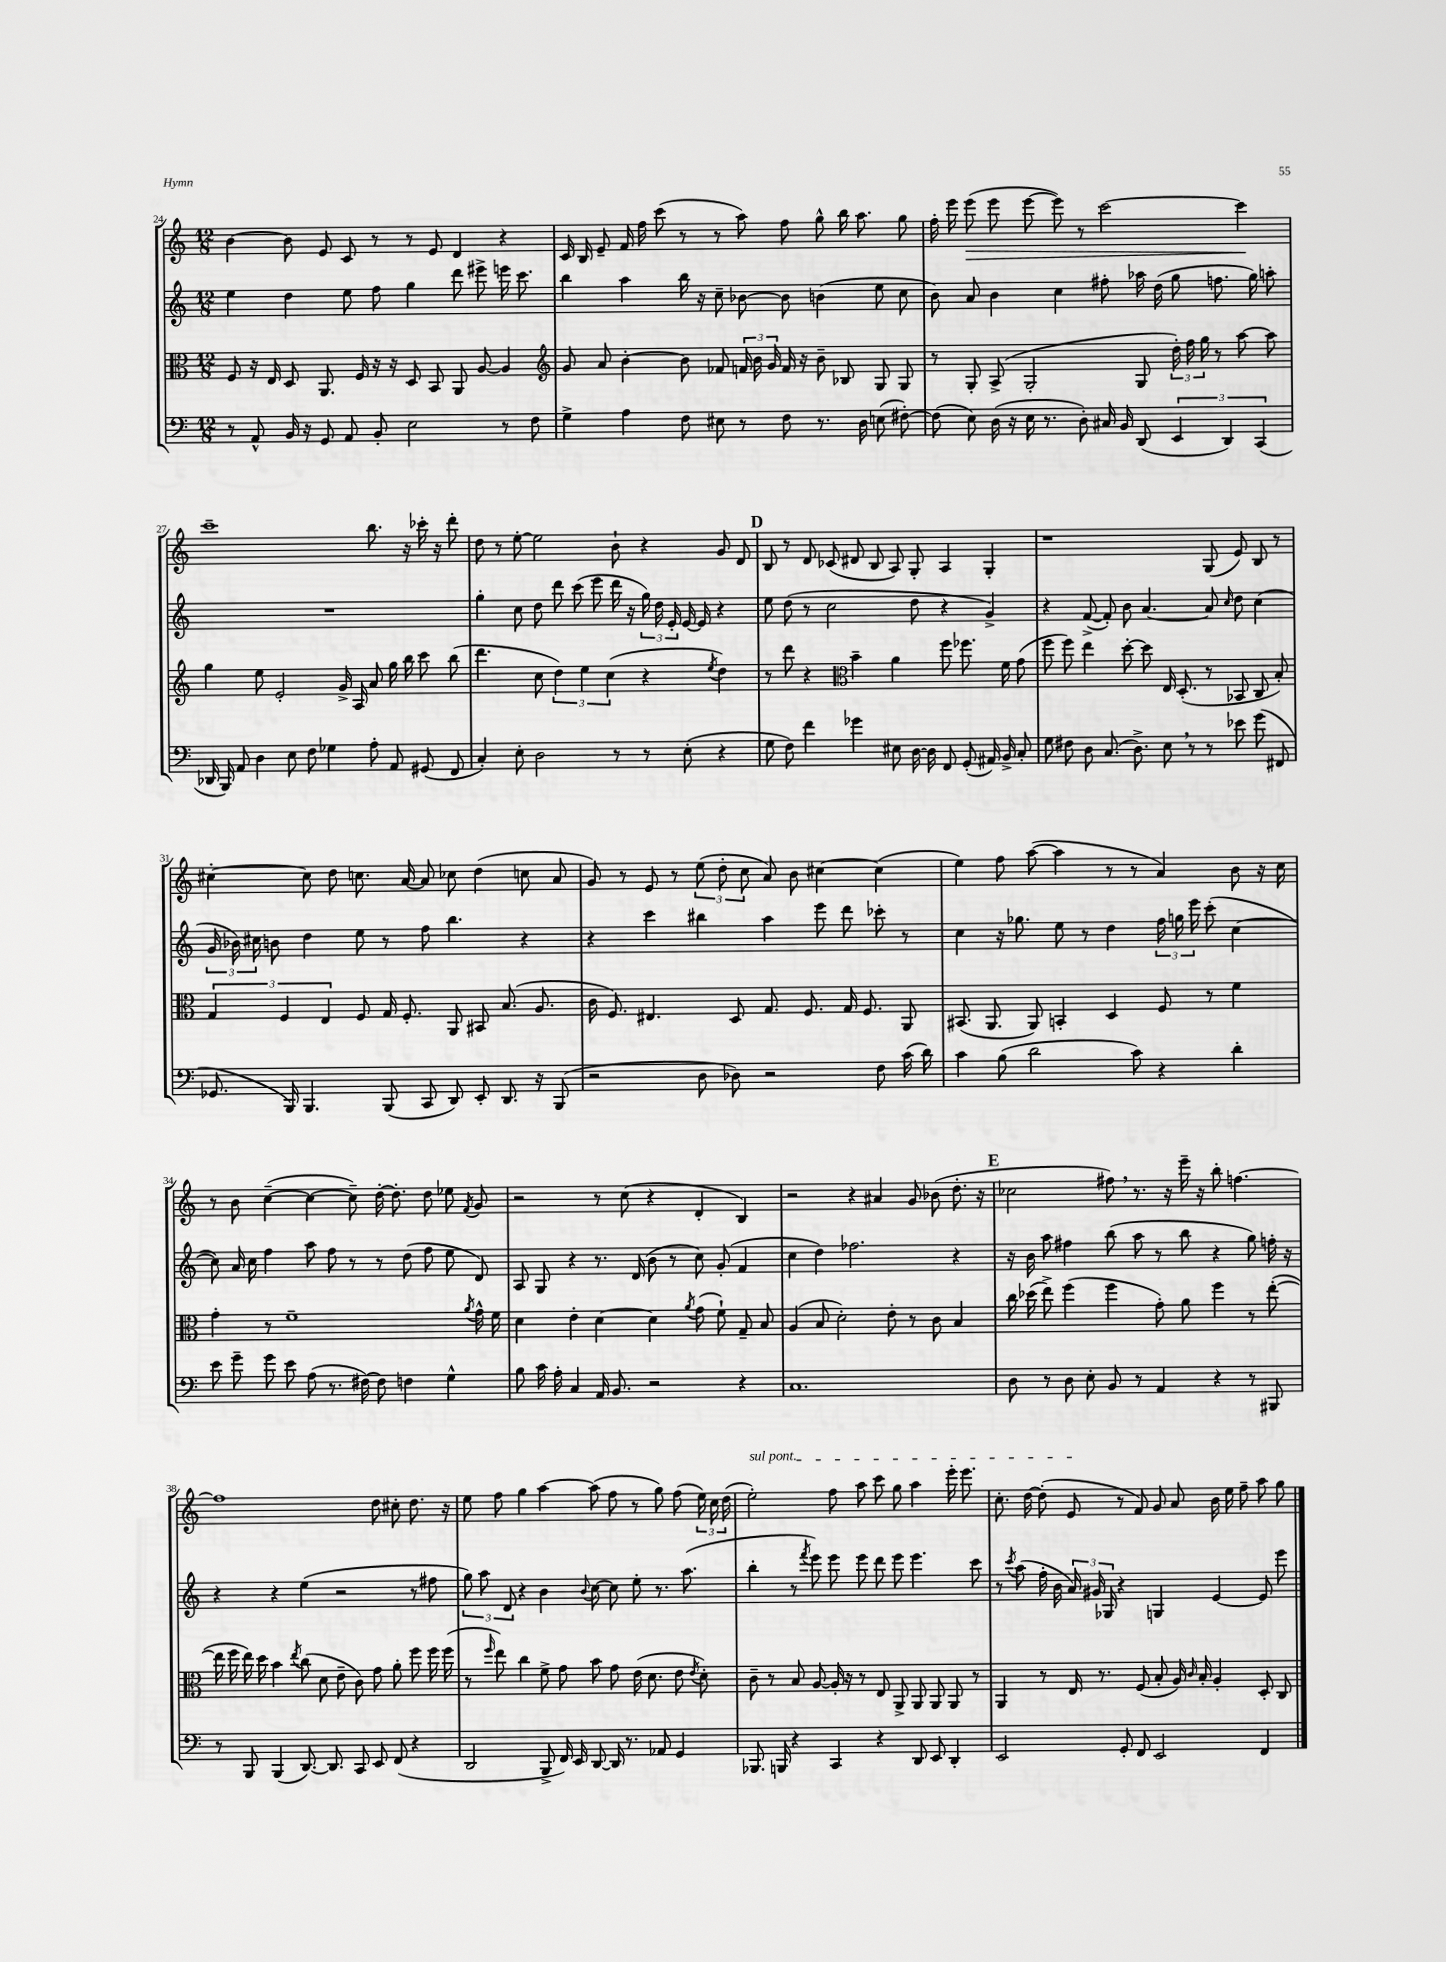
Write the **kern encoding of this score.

**kern	**kern	**kern	**kern
*staff4	*staff3	*staff2	*staff1
*clefF4	*clefC3	*clefG2	*clefG2
*k[]	*k[]	*k[]	*k[]
*M12/8	*M12/8	*M12/8	*M12/8
8r	8F	4ee	[4b
8AA^^	16r	.	.
.	16E	.	.
16BB	8D	4dd	8b]
16r	.	.	.
8GG	8.AA	.	8e
8AA	.	8ee	8c
.	16F	.	.
8BB'	16r	8ff	8r
.	16r	.	.
2E	8D	4gg	8r
.	8BB	.	8e
.	8AA	8ddd	4d
.	[8A	8eee#^	.
8r	4A]	16eee	4r
.	.	8.ccc	.
8F	.	.	.
=	=	=	=
*	*clefG2	*	*
4G^	8g	4bb	16c
.	.	.	16B
.	8a	.	8e~
4A	[4b'	4aa	16f
.	.	.	16ff
.	.	.	(8ccc
8F	8b]	16bb	8r
.	.	16r	.
8E#	8f-	8cc~	8r
8r	24f	[8b-	8aa)
.	24b	.	.
.	24g	.	.
8F	16f	8b-]	8ff
.	16r	.	.
8.r	8b~	(4b	8gg^^
.	8B-	.	16bb
16D	.	.	8.aa
(8E	8G	8ee	.
[8F#')	8G	8cc	8gg
=	=	=	=
(8F#]	8r	8b)	16ff'
.	.	.	16eee
8E)	8G'	8a	(8eee
(16D	(8A^	4b	8eee
16r	.	.	.
16E	2G'	.	[8eee
8.r	.	.	.
.	.	4cc	8eee])
8D')	.	.	8r
16C#	.	8ff#'	[2ccc
16BB	.	.	.
(8DD	8G	16aa-	.
.	.	(16dd	.
6EE	24dd')	8gg	.
.	24ff	.	.
.	24gg	.	.
.	8r	8.ff	.
6DD)	.	.	.
.	[8aa	.	4ccc]
.	.	16gg)	.
(6CC	.	.	.
.	8aa]	8aa'	.
=	=	=	=
16DD-	4gg	1.r	1ccc~
16BBB)	.	.	.
8AA	.	.	.
4D	8ee	.	.
.	2e'	.	.
8E	.	.	.
8F	.	.	.
4G-	.	.	.
.	16g^	.	.
.	16A	.	.
8A'	8a	.	8.bb
8AA	16gg	.	.
.	16bb	.	16r
(8GG#	8ccc	.	16ccc-'
.	.	.	16r
8FF	(8bb	.	8ddd'
=	=	=	=
4C')	4.ddd	4gg'	8dd
.	.	.	8r
8E'	.	8cc	[8ee'
2D	8cc	8dd	2ee]
.	6dd)	8ddd	.
.	.	(8ccc	.
.	6ee	.	.
.	.	8eee	.
.	(6cc	.	.
8r	.	16ddd	8b`
.	.	16r	.
8r	4r	24gg)	4r
.	.	24dd	.
.	.	24e'	.
(8E'	.	[16e	.
.	.	16e]	.
.	8qee	.	.
4r	4dd)	4r	8g
.	.	.	8d
=	=	=	=
8G	8r	8ee	8B
8F)	8ddd	(8dd	8r
4f	4r	8r	8d
.	.	2cc	(8c-
*	*clefC3	*	*
4g-	4b~	.	8d#
.	.	.	8B
8E#	4a	.	8A)
[16D	.	8dd	8G'
16D]	.	.	.
8FF	8ff	4r	4A
(8GG'	8.ff-	.	.
16AA#)	.	4g^)	4G'
16BB^	16f	.	.
8C'	(8g	.	.
=	=	=	=
8G	8ff	4r	1r
8F#	8ff)	.	.
8D	4ee	([8f^	.
(8.C	.	8f'])	.
.	[8dd'	8b	.
8.D^)	.	.	.
.	8dd]	[4.a	.
8E	16E	.	.
.	(8.D'	.	.
8r	.	.	.
8r	8r	8a]	(8G
.	.	16qqcc	.
8e-	8BB-	8dd	8e)
(8g	8C	(4cc	8B
8FF#	8B')	.	8r
=	=	=	=
8.GG-	6G	24g	[4cc#'
.	.	24b-)	.
.	.	24cc#	.
.	.	8b	.
.	6F	.	.
16BBB)	.	.	.
4.BBB	.	4dd	8cc#]
.	6E	.	.
.	.	.	8dd
.	8F	8ee	8.cc
(8BBB	16G	8r	.
.	8.F'	.	[16a
8CC	.	8ff	8a]
8DD)	8AA	4.bb	8cc-
8EE'	8BB#	.	(4dd
8.DD	(8.B	.	.
.	.	4r	8cc
16r	8.A	.	.
(8BBB	.	.	8a
=	=	=	=
2r	16c	4r	8g)
.	8.F)	.	.
.	.	.	8r
.	4.E#	4ccc	8e
.	.	.	8r
8D	.	4bb#	(12ee
.	.	.	12dd'
8D-)	8D	.	.
.	.	.	12cc
2r	8.G	4aa	8a)
.	.	.	8b
.	8.F	.	.
.	.	8eee	[4cc#
.	16G	8ddd	.
.	8.F	.	.
8F	.	8ccc-'	(4cc#]
(16c	8AA	8r	.
16d)	.	.	.
=	=	=	=
4c	(8.BB#	4cc	4ee)
.	8.AA	.	.
(8B	.	16r	8ff
.	.	8.gg-	.
2d	8AA)	.	([8aa
.	4BB'	8ee	4aa]
.	.	8r	.
.	4D	4dd	8r
8c)	.	.	8r
4r	8F	24ff	4a)
.	.	24gg	.
.	.	24eee	.
.	8r	(8ccc'	.
4d'	4f	[4cc	8b
.	.	.	16r
.	.	.	16cc
=	=	=	=
8e	4g'	8cc])	8r
8g~	.	16a	8b
.	.	16cc	.
8g	8r	4ff	([4cc~
8e	1f~	.	.
(8A	.	8aa	4cc_
8.r	.	8ff	.
.	.	8r	8cc~])
[16F#)	.	.	.
8F#]	.	8r	[16dd'
.	.	.	8.dd']
4F	.	(8dd	.
.	.	8ff	8dd
4G^^	.	8ee	8ee-
.	8qa	.	8qf
.	16g^^	8d)	8g
.	16f	.	.
=	=	=	=
8B	4d	8A	2r
16c	.	8G	.
16A'	.	.	.
4C	4e'	4r	.
16AA	[4d	8.r	8r
8.BB	.	.	.
.	.	.	(8cc
.	.	(16d	.
2r	4d]	8b	4r
.	.	8r	.
.	8qa	.	.
.	(8g	8cc)	4d'
.	8f`)	(8g'	.
4r	8G~	4f	4B)
.	8B	.	.
=	=	=	=
1.C	(4A	4cc	2r
.	8B	4dd)	.
.	2d')	.	.
.	.	2.ff-	4r
.	.	.	4a#
.	8e'	.	.
.	8r	.	8g
.	8c	.	(8b-
.	4B	4r	8.dd'
.	.	.	16r
=	=	=	=
8D	16cc	16r	2cc-
.	(16dd-	16b	.
8r	8ee^)	8aa	.
8D	(4ff	4ff#	.
8E'	.	.	.
8BB	4ff	(8bb	8ff#)
8r	.	8aa	8.r
4AA	8g')	8r	.
.	.	.	16r
.	8a	8bb	16eee~
.	.	.	16r
4r	4ff	4r	8bb'
.	.	.	[4.ff
8r	8r	8gg)	.
8BBB#	([8ee'	16ff'	.
.	.	16r	.
=	=	=	=
8r	16ee]	4r	1ff]
.	16ff	.	.
8BBB	16ee)	.	.
.	16dd	.	.
(4BBB	4b	4r	.
.	8qee	.	.
[8.DD)	(8cc	(4ee	.
.	8d	.	.
8.DD]	.	.	.
.	8e~	2r	.
8CC	8c)	.	.
8EE	8g	.	8dd
(8FF	8a'	.	8cc#'
4r	8ff	8r	8.dd
.	16ff	8ff#	.
.	(16ff	.	16r
=	=	=	=
2DD	8r	12gg)	8ee
.	.	12aa	.
.	16qqff	.	.
.	8ee)	.	8ff
.	.	12d	.
.	4cc	4r	4gg
8BBB^	8f^	4b	[4aa
16FF)	8g	.	.
16EE	.	.	.
.	.	8qqb	.
[8DD	8b	[8cc	(8aa]
16DD]	8g	8cc]	8ff
8.r	.	.	.
.	(16e	8ee'	8r
.	8.d	.	.
8AA-	.	8.r	8gg)
4GG	8e	.	(8ff
.	.	(8.aa	.
.	8qe	.	.
.	8d')	.	24ee)
.	.	.	24cc
.	.	.	(24dd
=	=	=	=
8.BBB-	8c~	4bb'	2ee')
.	8r	.	.
16BBB	.	.	.
4r	8B	8r	.
.	.	8qfff	.
.	[8A	8eee)	.
4CC	16A']	8eee	8ff
.	16r	.	.
.	8r	8eee	8aa
4r	8E	8ddd	8ccc
.	8AA^	8eee	8gg
8DD	8AA	4.eee	4aa
8EE	8AA	.	.
4DD'	8AA	.	16eee'
.	.	.	8.eee
.	8r	8ccc	.
=	=	=	=
2EE	4AA	8r	8.cc'
.	.	8qccc	.
.	.	(8aa	.
.	.	.	[16dd
.	8r	16ff'	(8dd']
.	.	16b	.
.	16E	24a)	8e
.	.	24g#	.
.	8.r	.	.
.	.	24G-	.
8GG'	.	4r	8r
8FF	(8F	.	8f)
2EE	8B'	4G	8g
.	16A)	.	8a
.	16qqc	.	.
.	16B'	.	.
.	4A'	[4e	16b
.	.	.	16ee
.	.	.	8ff~
4FF	8D'	8e]	8aa
.	8C	8eee	8gg
==	==	==	==
*-	*-	*-	*-
